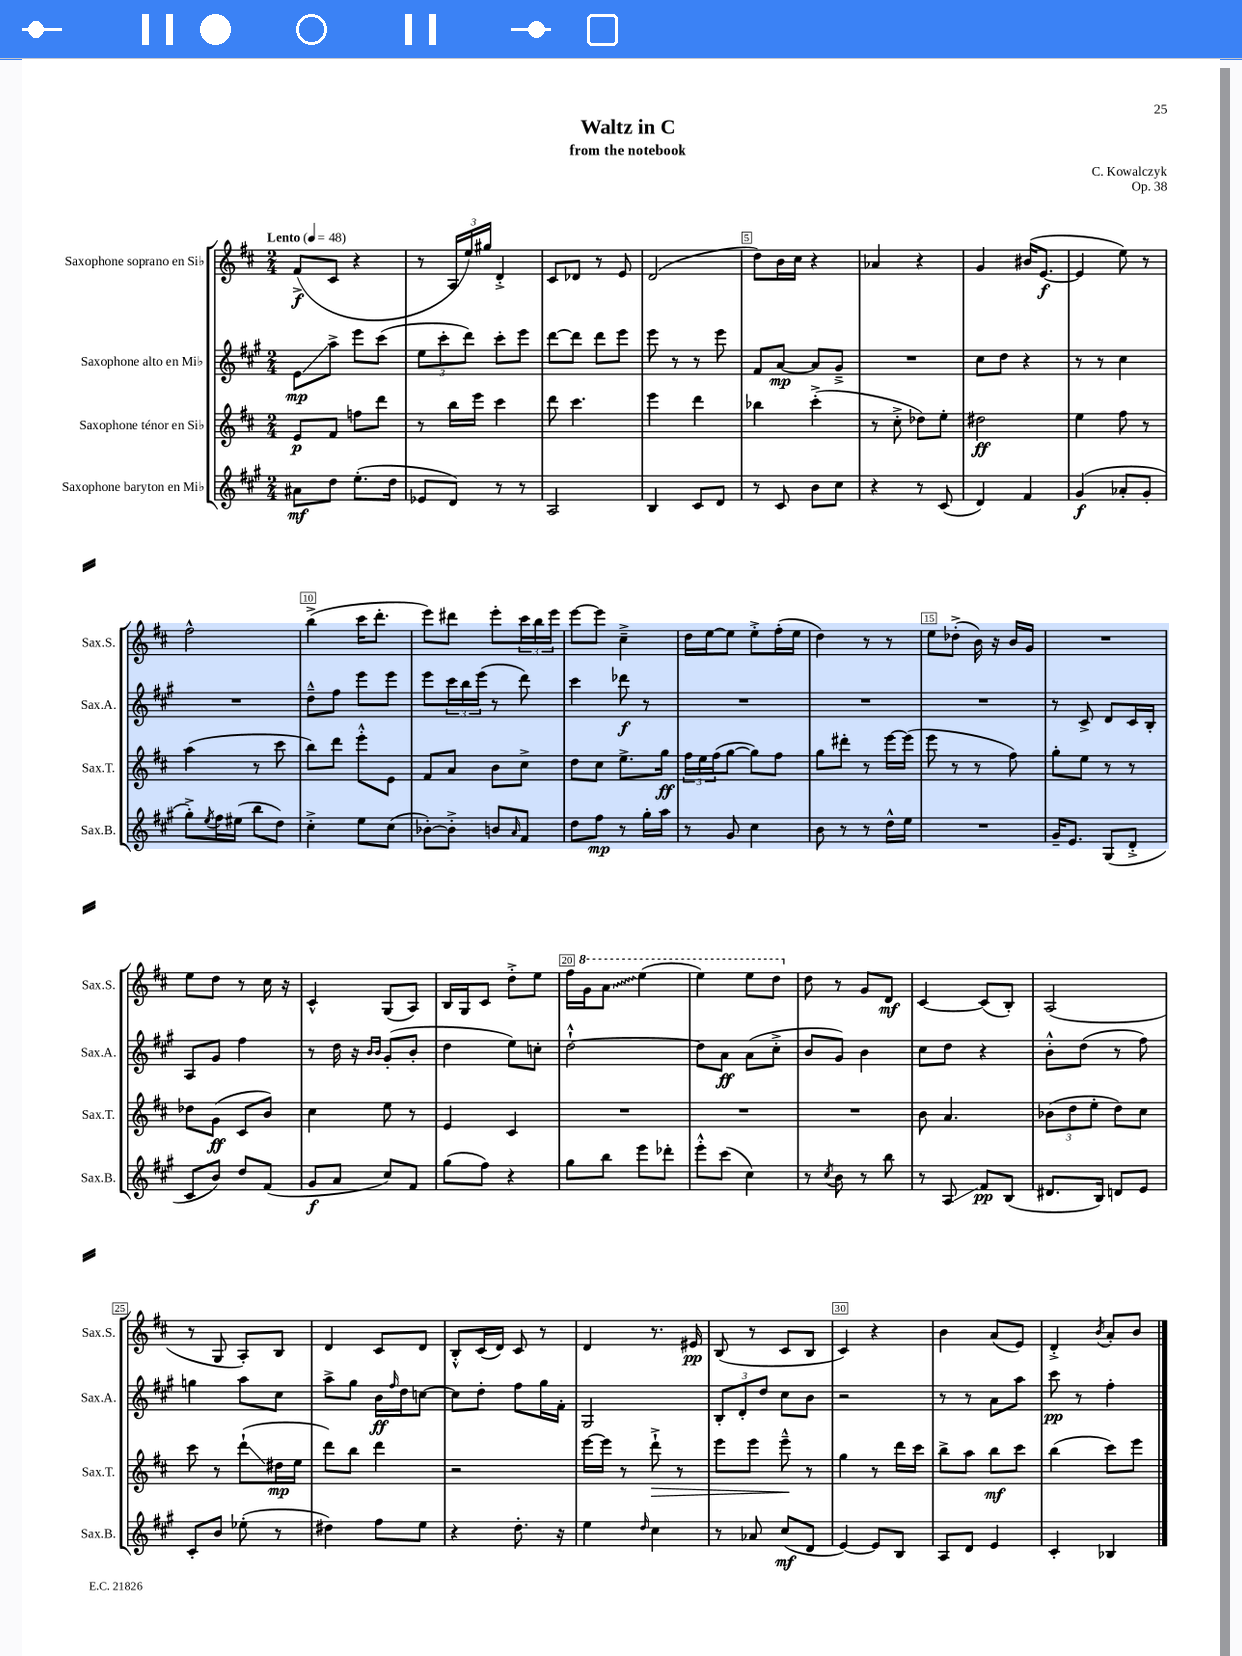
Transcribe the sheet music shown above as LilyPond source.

\header { title = "Waltz in C" composer = "C. Kowalczyk" subtitle = "from the notebook" opus = "Op. 38" }
<<
\new StaffGroup <<
\new Staff = "s0" \with { instrumentName = "Saxophone soprano en Sib" shortInstrumentName = "Sax.S." } {
    \clef treble \key d \major \numericTimeSignature \time 2/4 \tempo "Lento" 4 = 48
    fis'8->\f( cis'8 r4 |
    r8 \tuplet 3/2 { a16 e''16) gis''16 } d'4-.-> |
    cis'8 des'8 r8 e'8 |
    d'2( |
    d''8) b'16 cis''16 r4 |
    aes'4 r4 |
    g'4 bis'16( e'8.~\f |
    e'4 e''8) r8 |
    fis''2-^ |
    b''4->( cis'''16 d'''8.-. |
    e'''8) dis'''8 e'''8-. \tuplet 3/2 { cis'''16 b''16 e'''16 } |
    e'''8~ e'''8 cis''4---> |
    d''16 e''16~ e''8 e''8-.-> fis''16-.( e''16 |
    d''4) r8 r8 |
    e''8 des''8-.->( b'16) r16 b'16 g'16 |
    R2 |
    e''8 d''8 r8 cis''16 r16 |
    cis'4-^ g8( a8) |
    b16 g16 cis'8 d''8-.-> e''8 |
    fis''16 \ottava #1 g''16 \once \override Glissando.style = #'zigzag a''8\glissando e'''4( |
    e'''4) e'''8 d'''8 \ottava #0 |
    d''8 r8 g'8 d'8\mf |
    cis'4~ cis'8( b8-.) |
    a2( |
    r8 g8 a8-.) b8 |
    d'4 cis'8 d'8 |
    b8-.-^ cis'16( d'16) cis'8 r8 |
    d'4 r8. eis'16\pp |
    b8( r8 cis'8 b8 |
    cis'4) r4 |
    b'4 a'8( e'8) |
    d'4-.-> \acciaccatura { b'8 } a'8-. b'8 \bar "|." |
}
\new Staff = "s1" \with { instrumentName = "Saxophone alto en Mib" shortInstrumentName = "Sax.A." } {
    \clef treble \key a \major \numericTimeSignature \time 2/4
    e'8\glissando\mp a''8-> e'''8 cis'''8( |
    \tuplet 3/2 { e''8 cis'''8-. d'''8) } cis'''8-. e'''8 |
    d'''8~ d'''8 d'''8 e'''8 |
    e'''8 r8 r8 e'''8 |
    fis'8 a'8~\mp a'8 gis'8---> |
    R2 |
    cis''8 d''8 r4 |
    r8 r8 cis''4 |
    R2 |
    d''8---^ fis''8 e'''8 e'''8 |
    e'''8 \tuplet 3/2 { cis'''16 b''16 e'''16( } r8 d'''8) |
    cis'''4 des'''8\f r8 |
    R2 |
    R2 |
    R2 |
    r8 cis'8-> d'8 cis'16 b16-. |
    a8 gis'8 fis''4 |
    r8 d''16 r16 \grace { b'16 b'16 } gis'8-.( b'8-. |
    d''4 e''8) c''8-. |
    d''2~-!-^ |
    d''8 a'8\ff a'8( cis''8-.-> |
    b'8 gis'8) b'4 |
    cis''8 d''8 r4 |
    b'8-.-^ d''8( r8 fis''8) |
    g''4 a''8 cis''8 |
    a''8-> gis''8 b'16\ff \grace { fis''16 } d''16 c''8~ |
    c''8 d''8-. fis''8 gis''16 fis'16-. |
    gis2 |
    \tuplet 3/2 { b8-. d'8-. d''8 } cis''8 b'8 |
    r2 |
    r8 r8 a'8 a''8 |
    cis'''8\pp r8 fis''4-. \bar "|." |
}
\new Staff = "s2" \with { instrumentName = "Saxophone ténor en Sib" shortInstrumentName = "Sax.T." } {
    \clef treble \key d \major \numericTimeSignature \time 2/4
    e'8\p fis'8 f''8 d'''8 |
    r8 b''16 e'''16 cis'''4 |
    d'''8 cis'''4. |
    e'''4 d'''4 |
    bes''4 cis'''4-.->( |
    r8 cis''8-.-> des''8) e''8-. |
    dis''2\ff |
    e''4 fis''8 r8 |
    a''4( r8 cis'''8 |
    b''8) d'''8 e'''8-.-^ e'8 |
    fis'8 a'8 b'8 cis''8-> |
    d''8 cis''8 e''8.-> g''16\ff |
    \tuplet 3/2 { fis''16 e''16 fis''16( } g''8~ g''8) fis''8 |
    g''8 dis'''8-. r8 e'''16~ e'''16( |
    e'''8 r8 r8 fis''8) |
    g''8-. e''8 r8 r8 |
    des''8 g'8\ff( cis'8 b'8) |
    cis''4 e''8 r8 |
    e'4 cis'4 |
    R2 |
    R2 |
    R2 |
    b'8 a'4. |
    \tuplet 3/2 { bes'8( d''8 e''8-. } d''8) cis''8 |
    cis'''8 r8 d'''8-!\glissando( dis''16\mp e''16 |
    d'''8) b''8 d'''4 |
    r2 |
    e'''16~ e'''16 r8 d'''8-!->\> r8 |
    e'''8 e'''8 e'''8---^\! r8 |
    g''4 r8 d'''16 cis'''16 |
    b''8-> a''8 b''8\mf cis'''8 |
    b''4( cis'''8) e'''8 \bar "|." |
}
\new Staff = "s3" \with { instrumentName = "Saxophone baryton en Mib" shortInstrumentName = "Sax.B." } {
    \clef treble \key a \major \numericTimeSignature \time 2/4
    ais'8\mf d''8 e''8.-.( d''16 |
    ees'8 d'8) r8 r8 |
    a2 |
    b4 cis'8 d'8 |
    r8 cis'8 b'8 cis''8 |
    r4 r8 cis'8( |
    d'4) fis'4 |
    gis'4\f( aes'8-. gis'8-. |
    gis''8-.->) \acciaccatura { e''8 } fis''16 eis''16( b''8 d''8) |
    cis''4-.-> e''8 cis''8( |
    bes'8~-.) bes'8-.-> b'8 \grace { a'16 } fis'8 |
    d''8 fis''8\mp r8 gis''16-. a''16 |
    r8 gis'8 cis''4 |
    b'8 r8 r8 d''16-^ e''16 |
    R2 |
    gis'16-- e'8. gis8( d'8-.-> |
    cis'8 b'8) d''8 fis'8( |
    gis'8\f a'8 cis''8) fis'8 |
    gis''8( fis''8) r4 |
    gis''8 b''8 e'''8 des'''8-. |
    e'''8-.-^ cis'''8( cis''4) |
    r8 \acciaccatura { cis''8 } b'8 r8 b''8 |
    r8 a8\glissando fis'8\pp b8( |
    dis'8. b16) d'8 e'8 |
    cis'8-. b'8 ees''8-.( r8 |
    dis''4) fis''8 e''8 |
    r4 d''8.-. r16 |
    e''4 \grace { d''16 } cis''4 |
    r8 aes'8 cis''8\mf( d'8 |
    e'4~) e'8 b8 |
    a8 d'8 e'4 |
    cis'4-. bes4 \bar "|." |
}
>>
>>
